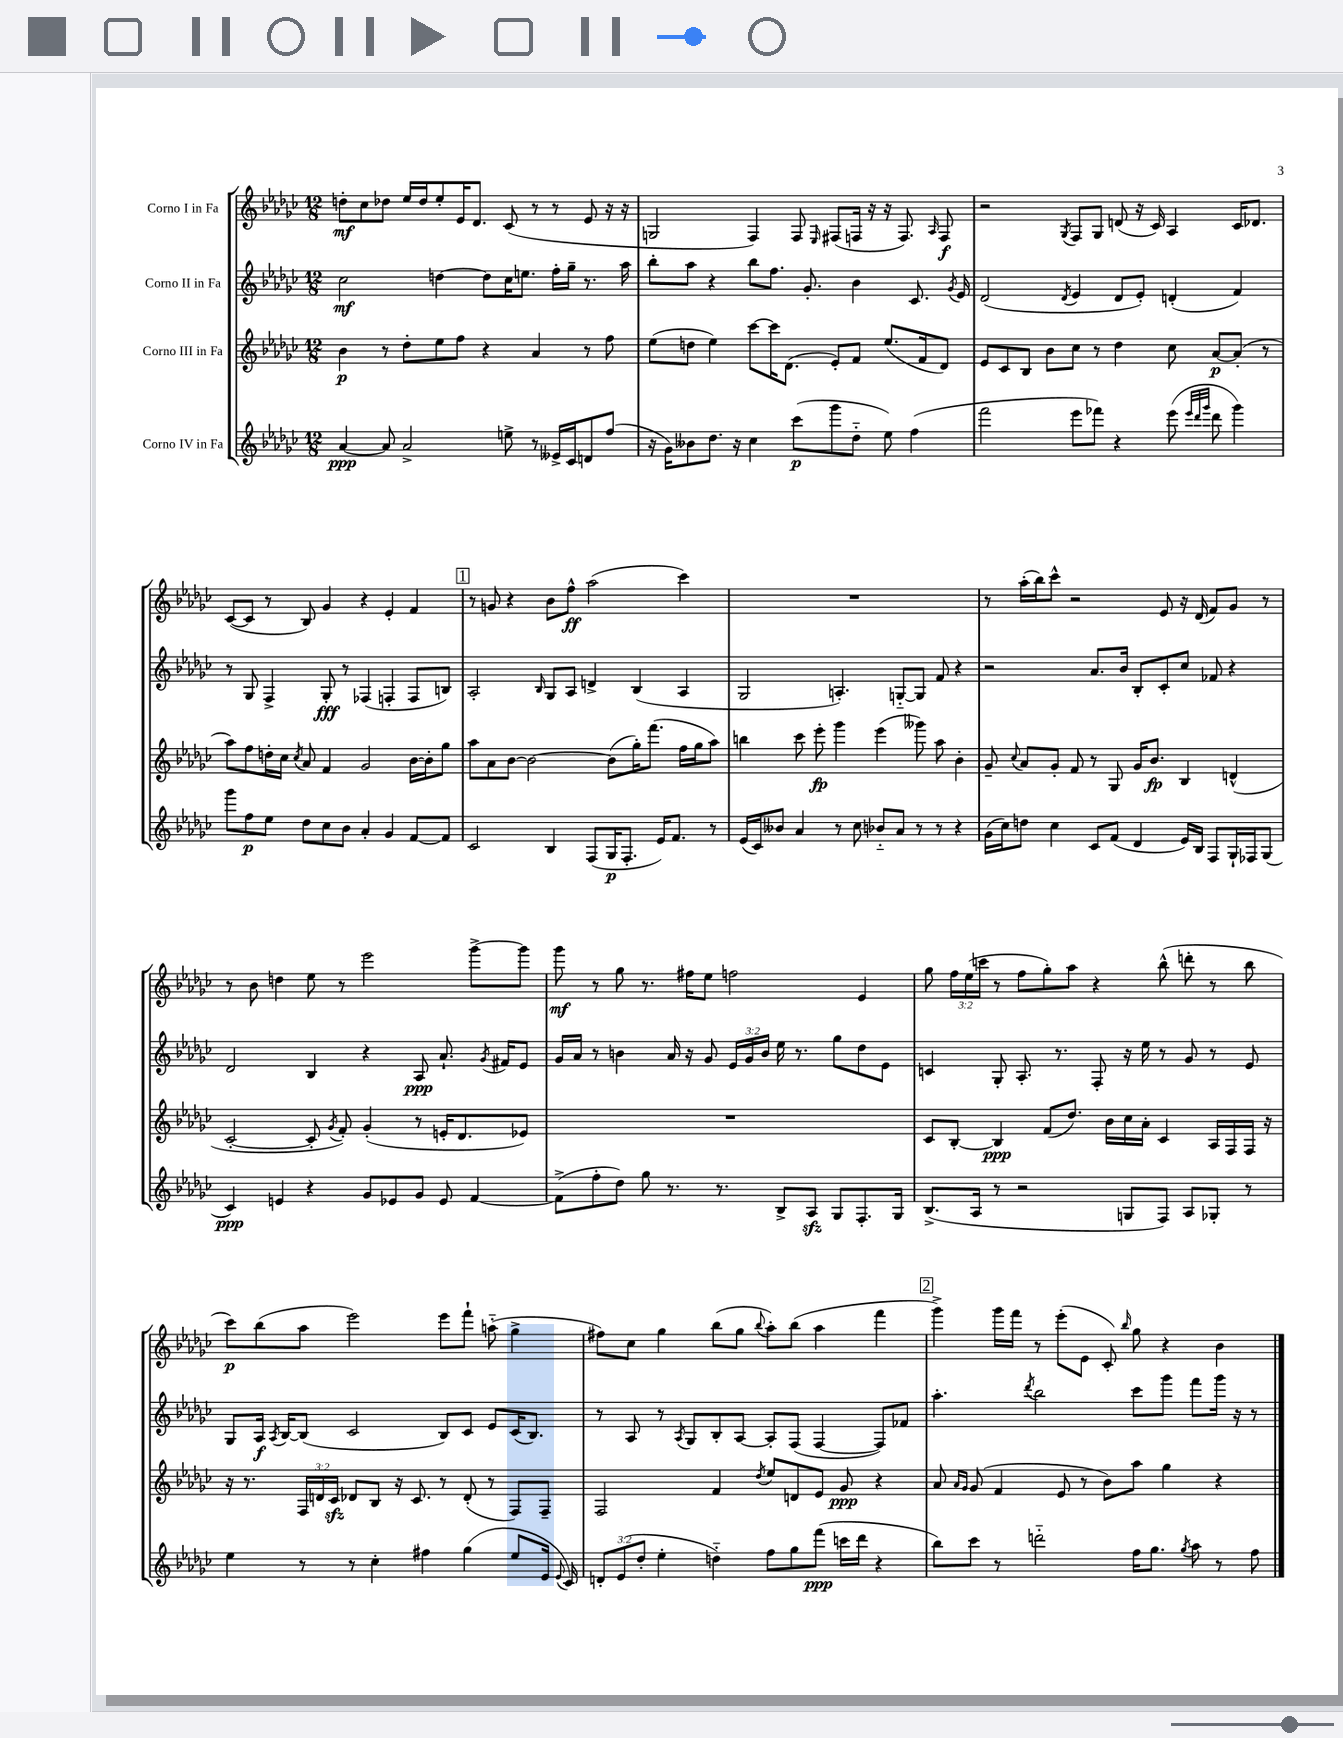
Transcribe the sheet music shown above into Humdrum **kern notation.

**kern	**dynam	**kern	**dynam	**kern	**dynam	**kern	**dynam
*part4	*part4	*part3	*part3	*part2	*part2	*part1	*part1
*staff4	*staff4	*staff3	*staff3	*staff2	*staff2	*staff1	*staff1
*I"Corno IV in Fa	*	*I"Corno III in Fa	*	*I"Corno II in Fa	*	*I"Corno I in Fa	*
*clefG2	*	*clefG2	*	*clefG2	*	*clefG2	*
*k[b-e-a-d-g-c-]	*	*k[b-e-a-d-g-c-]	*	*k[b-e-a-d-g-c-]	*	*k[b-e-a-d-g-c-]	*
*M12/8	*	*M12/8	*	*M12/8	*	*M12/8	*
=1	=1	=1	=1	=1	=1	=1	=1
[4a-/	ppp	4b-\	p	2cc-\	mf	8ddn'\L	mf
.	.	.	.	.	.	8cc-\	.
8a-/]	.	8r	.	.	.	8dd-X\J	.
2a-^/	.	8dd-'\L	.	.	.	16ee-/LL	.
.	.	.	.	.	.	16dd-/J	.
.	.	8ee-\	.	[4ddn\	.	8ee-'/	.
.	.	8ff\J	.	.	.	16e-/K	.
.	.	.	.	.	.	8.d-/J	.
.	.	4r	.	8dd\L]	.	.	.
8een^\	.	.	.	16cc-\K	.	(8c-/	.
.	.	.	.	8.een\J	.	.	.
8r	.	4a-/	.	.	.	8r	.
16e--X^/LL	.	.	.	16ff'\LL	.	8r	.
16c-/J	.	.	.	16gg-~\JJ	.	.	.
8dn/	.	8r	.	8.r	.	8e-/	.
(8ff/J	.	8ff\	.	.	.	16r	.
.	.	.	.	16aa-\	.	16r	.
=2	=2	=2	=2	=2	=2	=2	=2
16r	.	(8ee-\L	.	8bb-'\L	.	2Gn/	.
16g-\KL)	.	.	.	.	.	.	.
8b--X\	.	8ddn\J	.	8aa-\J	.	.	.
8.dd-\J	.	4ee-\)	.	4r	.	.	.
16r	.	.	.	.	.	.	.
4cc-\	.	[8ccc-\L	.	8bb-\L	.	4F/)	.
.	.	16ccc-\K]	.	8.ff\J	.	.	.
.	.	(8.d-\J	.	.	.	.	.
(8ccc-\L	p	.	.	.	.	8F/	.
.	.	.	.	8.g-'/	.	.	.
.	.	.	.	.	.	16qqE-/	.
8ggg-\	.	8e-'/L)	.	.	.	(8F#X/L	.
8dd-\J	.	8f/J	.	4b-\	.	16Fn/Jk	.
.	.	.	.	.	.	16r	.
8ee-\)	.	(8.ee-/L	.	.	.	16r	.
.	.	.	.	.	.	8.F/)	.
(4ff\	.	.	.	8.c-/	.	.	.
.	.	16f/k	.	.	.	.	.
.	.	.	.	.	.	16qqA-/	.
.	.	8d-/J)	.	.	.	8F/	f
.	.	.	.	8qg-/	.	.	.
.	.	.	.	16e-/	.	.	.
=3	=3	=3	=3	=3	=3	=3	=3
2fff\	.	8e-/L	.	(2d-/	.	2r	.
.	.	8c-/	.	.	.	.	.
.	.	8B-/J	.	.	.	.	.
.	.	8b-\L	.	.	.	.	.
.	.	.	.	8qd-/	.	8qG-/	.
8eee-\L	.	8cc-\J	.	4e-/	.	8F/L	.
8fff-X\J)	.	8r	.	.	.	8G-/J	.
4r	.	4dd-\	.	8d-/L	.	(8dn/	.
.	.	.	.	8e-'/J)	.	16r	.
.	.	.	.	.	.	16c-/)	.
(8eee-\	.	8cc-\	.	(4dn'/	.	4A-/	.
32qqeee-/LLL	.	.	.	.	.	.	.
32qqddd-/	.	.	.	.	.	.	.
32qqggg-/JJJ	.	.	.	.	.	.	.
8ddd-\	.	[8a-/L	p	.	.	.	.
4ggg-\)	.	(8a-'/J]	.	4f/)	.	16c-/KL	.
.	.	.	.	.	.	8.d-X/J	.
.	.	8r	.	.	.	.	.
!!LO:LB:g=z
=4	=4	=4	=4	=4	=4	=4	=4
8ggg-\L	.	8aa-\L)	.	8r	.	([8c-/L	.
8ff\	p	8ff\	.	8G-/	.	8c-/J]	.
8ee-\J	.	16ddn'\L	.	4F^/	.	8r	.
.	.	16cc-\JJ	.	.	.	.	.
.	.	8qcc-/	.	.	.	.	.
8dd-\L	.	8a-/	.	.	.	8B-/)	.
8cc-\	.	4f/	.	8G-'/	fff	4g-/	.
8b-\J	.	.	.	8r	.	.	.
4a-'/	.	2g-/	.	(4F-X/	.	4r	.
4g-/	.	.	.	4Fn'/	.	4e-'/	.
[8f/L	.	[16b-\LL	.	8F/L	.	4f/	.
.	.	16b-'\J]	.	.	.	.	.
8f/J]	.	8gg-\J	.	8Bn/J)	.	.	.
!!LO:REH:place=s1:t=1
=5	=5	=5	=5	=5	=5	=5	=5
2c-/	.	8aa-\L	.	2A-'/	.	8r	.
.	.	8a-\	.	.	.	8gn/	.
.	.	[8b-\J	.	.	.	4r	.
.	.	2b-\_	.	.	.	.	.
.	.	.	.	16qqB-/	.	.	.
4B-/	.	.	.	8G-/L	.	8b-\L	.
.	.	.	.	8A-/J	.	8ff^^\J	ff
(8F/L	.	.	.	4dn^/	.	(2aa-\	.
16G-/K	p	(8b-\L]	.	.	.	.	.
8.F'/J	.	.	.	.	.	.	.
.	.	16gg-'\K)	.	(4B-/	.	.	.
.	.	(8.fff\J	.	.	.	.	.
16e-/KL)	.	.	.	.	.	.	.
8.f/J	.	.	.	.	.	.	.
.	.	16ff\LL	.	4A-/	.	4ccc-\)	.
.	.	16gg-\J	.	.	.	.	.
8r	.	8aa-\J)	.	.	.	.	.
=6	=6	=6	=6	=6	=6	=6	=6
(16e-/LL	.	4bbn\	.	2G-/	.	1.r	.
16c-/J)	.	.	.	.	.	.	.
8b--X/J	.	.	.	.	.	.	.
4a-/	.	8ccc-\	.	.	.	.	.
.	.	8eee-'\	fp	.	.	.	.
8r	.	4ggg-\	.	4.An'/)	.	.	.
8cc-\	.	.	.	.	.	.	.
8b-X/L	.	(4eee-\	.	.	.	.	.
8a-/J	.	.	.	[8Gn/L	.	.	.
8r	.	8ggg--X\)	.	8G/J]	.	.	.
8r	.	8aa-\	.	8f/	.	.	.
4r	.	4b-'\	.	4r	.	.	.
=7	=7	=7	=7	=7	=7	=7	=7
(16g-\LL	.	8g-~/	.	2r	.	8r	.
16cc-\J)	.	.	.	.	.	.	.
.	.	8qqcc-/	.	.	.	.	.
8ddn\J	.	8a-/L	.	.	.	(16aa-'\LL	.
.	.	.	.	.	.	16bb-\J)	.
4cc-\	.	8g-'/J	.	.	.	8ccc-^^\J	.
.	.	8f/	.	.	.	2r	.
8c-/L	.	8r	.	8.a-/L	.	.	.
(8f/J	.	8G-/	.	.	.	.	.
.	.	.	.	16b-/Jk	.	.	.
4d-/	.	16g-/KL	.	8B-'/L	.	.	.
.	.	8.b-/J	fp	.	.	.	.
.	.	.	.	8c-'/	.	8e-/	.
16e-/LL)	.	4B-/	.	8cc-/J	.	16r	.
16B-/JJ	.	.	.	.	.	(16d-/	.
8F/L	.	.	.	8f-X/	.	8f/L)	.
16G-`/L	.	(4dn^^/	.	4r	.	8g-/J	.
16F-X/J	.	.	.	.	.	.	.
(8G-/J	.	.	.	.	.	8r	.
!!LO:LB:g=z
=8	=8	=8	=8	=8	=8	=8	=8
4c-/)	ppp	[2c-'/	.	2d-/	.	8r	.
.	.	.	.	.	.	8b-\	.
4en/	.	.	.	.	.	4ddn\	.
4r	.	8c-'/]	.	4B-/	.	8ee-\	.
.	.	8qg-/	.	.	.	.	.
.	.	8f'/)	.	.	.	8r	.
8g-/L	.	(4g-'/	.	4r	.	2eee-\	.
8e-X/	.	.	.	.	.	.	.
8g-/J	.	8r	.	8A-/	ppp	.	.
8e-/	.	16en'/KL	.	8.a-`/	.	.	.
.	.	8.d-/	.	.	.	.	.
[4f/	.	.	.	.	.	[8ggg-^\L	.
.	.	.	.	8qg-/	.	.	.
.	.	.	.	16f#X/KL	.	.	.
.	.	8e-X/J)	.	8e-/J	.	8ggg-\J]	.
=9	=9	=9	=9	=9	=9	=9	=9
(8f^\L]	.	1.r	.	16g-/LL	.	8ggg-\	mf
.	.	.	.	16a-/JJ	.	.	.
8ff'\	.	.	.	8r	.	8r	.
8dd-\J)	.	.	.	4bn\	.	8gg-\	.
8gg-\	.	.	.	.	.	8.r	.
8.r	.	.	.	16a-/	.	.	.
.	.	.	.	16r	.	16ff#X\KL	.
.	.	.	.	8g-/	.	8ee-\J	.
8.r	.	.	.	.	.	.	.
.	.	.	.	24e-/LL	.	2ffn\	.
.	.	.	.	24g-/	.	.	.
.	.	.	.	24b/JJ	.	.	.
8B-^/L	.	.	.	16ee-\	.	.	.
.	.	.	.	8.r	.	.	.
8A-zz/J	.	.	.	.	.	.	.
8G-/L	.	.	.	8gg-\L	.	.	.
8.F'/	.	.	.	8dd-\	.	4e-/	.
.	.	.	.	8e-\J	.	.	.
16G-/Jk	.	.	.	.	.	.	.
=10	=10	=10	=10	=10	=10	=10	=10
(8.B-^/L	.	8c-/L	.	4cn/	.	8gg-\	.
.	.	[8B-'/J	.	.	.	24ff\LL	.
.	.	.	.	.	.	(24ee-\	.
16A-/Jk	.	.	.	.	.	.	.
.	.	.	.	.	.	24cccn\JJ	.
8r	.	4B-/]	ppp	8G-'/	.	8r	.
2r	.	.	.	8.A-'/	.	8ff\L	.
.	.	(8f/L	.	.	.	8gg-'\)	.
.	.	.	.	8.r	.	.	.
.	.	8.dd-/J)	.	.	.	8aa-\J	.
.	.	.	.	8F'/	.	4r	.
.	.	16b-\LL	.	.	.	.	.
8Gn/L	.	16cc-\	.	16r	.	.	.
.	.	16a-'\JJ	.	16ee-\	.	.	.
8F/J)	.	4c-/	.	8r	.	(8bb-^^\	.
8A-/L	.	.	.	8g-/	.	8dddn'\	.
8G-X'/J	.	16A-/LL	.	8r	.	8r	.
.	.	16F/	.	.	.	.	.
8r	.	16F/JJ	.	8e-/	.	8bb-\	.
.	.	16r	.	.	.	.	.
!!LO:LB:g=z
=11	=11	=11	=11	=11	=11	=11	=11
4ee-\	.	16r	.	8G-/L	.	8ccc-\L)	p
.	.	8.r	.	.	.	.	.
.	.	.	.	16A-/Jk	f	(8bb-\	.
.	.	.	.	8qA-/	.	.	.
.	.	.	.	[16B-/KL	.	.	.
8r	.	24F/LL	.	(8B-/J]	.	8aa-\J	.
.	.	24dn/	.	.	.	.	.
.	.	24c-zz/JJ	.	.	.	.	.
8r	.	8d-X/L	.	2c-/	.	2eee-\)	.
4cc-'\	.	8B-/J	.	.	.	.	.
.	.	16r	.	.	.	.	.
.	.	8.c-/	.	.	.	.	.
4ff#X\	.	.	.	.	.	.	.
.	.	8r	.	8B-/L)	.	8eee-\L	.
(4gg-\	.	(8d-'/	.	8c-/J	.	8fff`\J	.
.	.	8r	.	8e-/L	.	(8aan\	.
8ee-/L	.	8F/L)	.	(16c-/K	.	4gg-^\	.
.	.	.	.	8.B-/J)	.	.	.
16e-/Jk	.	8F~/J	.	.	.	.	.
8qqe-/	.	.	.	.	.	.	.
16c-/)	.	.	.	.	.	.	.
=12	=12	=12	=12	=12	=12	=12	=12
12dn'/L	.	2F/	.	8r	.	8ff#X\L)	.
(12e-/	.	.	.	.	.	.	.
.	.	.	.	8A-/	.	8cc-\J	.
12dd-'/J	.	.	.	.	.	.	.
4ee-'\	.	.	.	8r	.	4gg-\	.
.	.	.	.	8qA-/	.	.	.
.	.	.	.	8G-/L	.	.	.
4ddn\)	.	4f/	.	8B-'/	.	(8bb-\L	.
.	.	.	.	[8A-/J	.	8gg-\J	.
.	.	8qdd-/	.	.	.	8qqbb-/	.
8ff\L	.	8ee-/L	.	8A-'/L]	.	8aa-'\L)	.
8gg-\	.	8dn/	.	(8F/J	.	(8bb-\J	.
(8fff\J	ppp	8e-/J	.	[4F/	.	4aa-\	.
16cccn\LL	.	8g-/	ppp	.	.	.	.
16ddd-\JJ	.	.	.	.	.	.	.
4r	.	4r	.	8F/L])	.	4fff\	.
.	.	.	.	8f-X/J	.	.	.
!!LO:REH:place=s1:t=2
=13	=13	=13	=13	=13	=13	=13	=13
8bb-\L)	.	8a-/	.	4.aa-'\	.	4ggg-^\)	.
.	.	16qqa-/LL	.	.	.	.	.
.	.	16qqg-/JJ	.	.	.	.	.
8ccc-\J	.	(8g-/	.	.	.	.	.
8r	.	4f/	.	.	.	16ggg-\LL	.
.	.	.	.	.	.	16fff\JJ	.
.	.	.	.	8qddd-/	.	.	.
2dddn\	.	.	.	2bb-\	.	8r	.
.	.	8e-/	.	.	.	(8eee-'\L	.
.	.	8r	.	.	.	8e-\J	.
.	.	8b-\L)	.	.	.	8c-'/)	.
.	.	.	.	.	.	16qqbb-/	.
16ff\KL	.	8aa-\J	.	8ccc-\L	.	8gg-\	.
8.gg-\J	.	.	.	.	.	.	.
.	.	4gg-\	.	8ggg-\J	.	4r	.
8qgg-/	.	.	.	.	.	.	.
8aa-\	.	.	.	8fff\L	.	.	.
8r	.	4r	.	16ggg-\Jk	.	4b-\	.
.	.	.	.	16r	.	.	.
8ff\	.	.	.	8r	.	.	.
==	==	==	==	==	==	==	==
*-	*-	*-	*-	*-	*-	*-	*-
